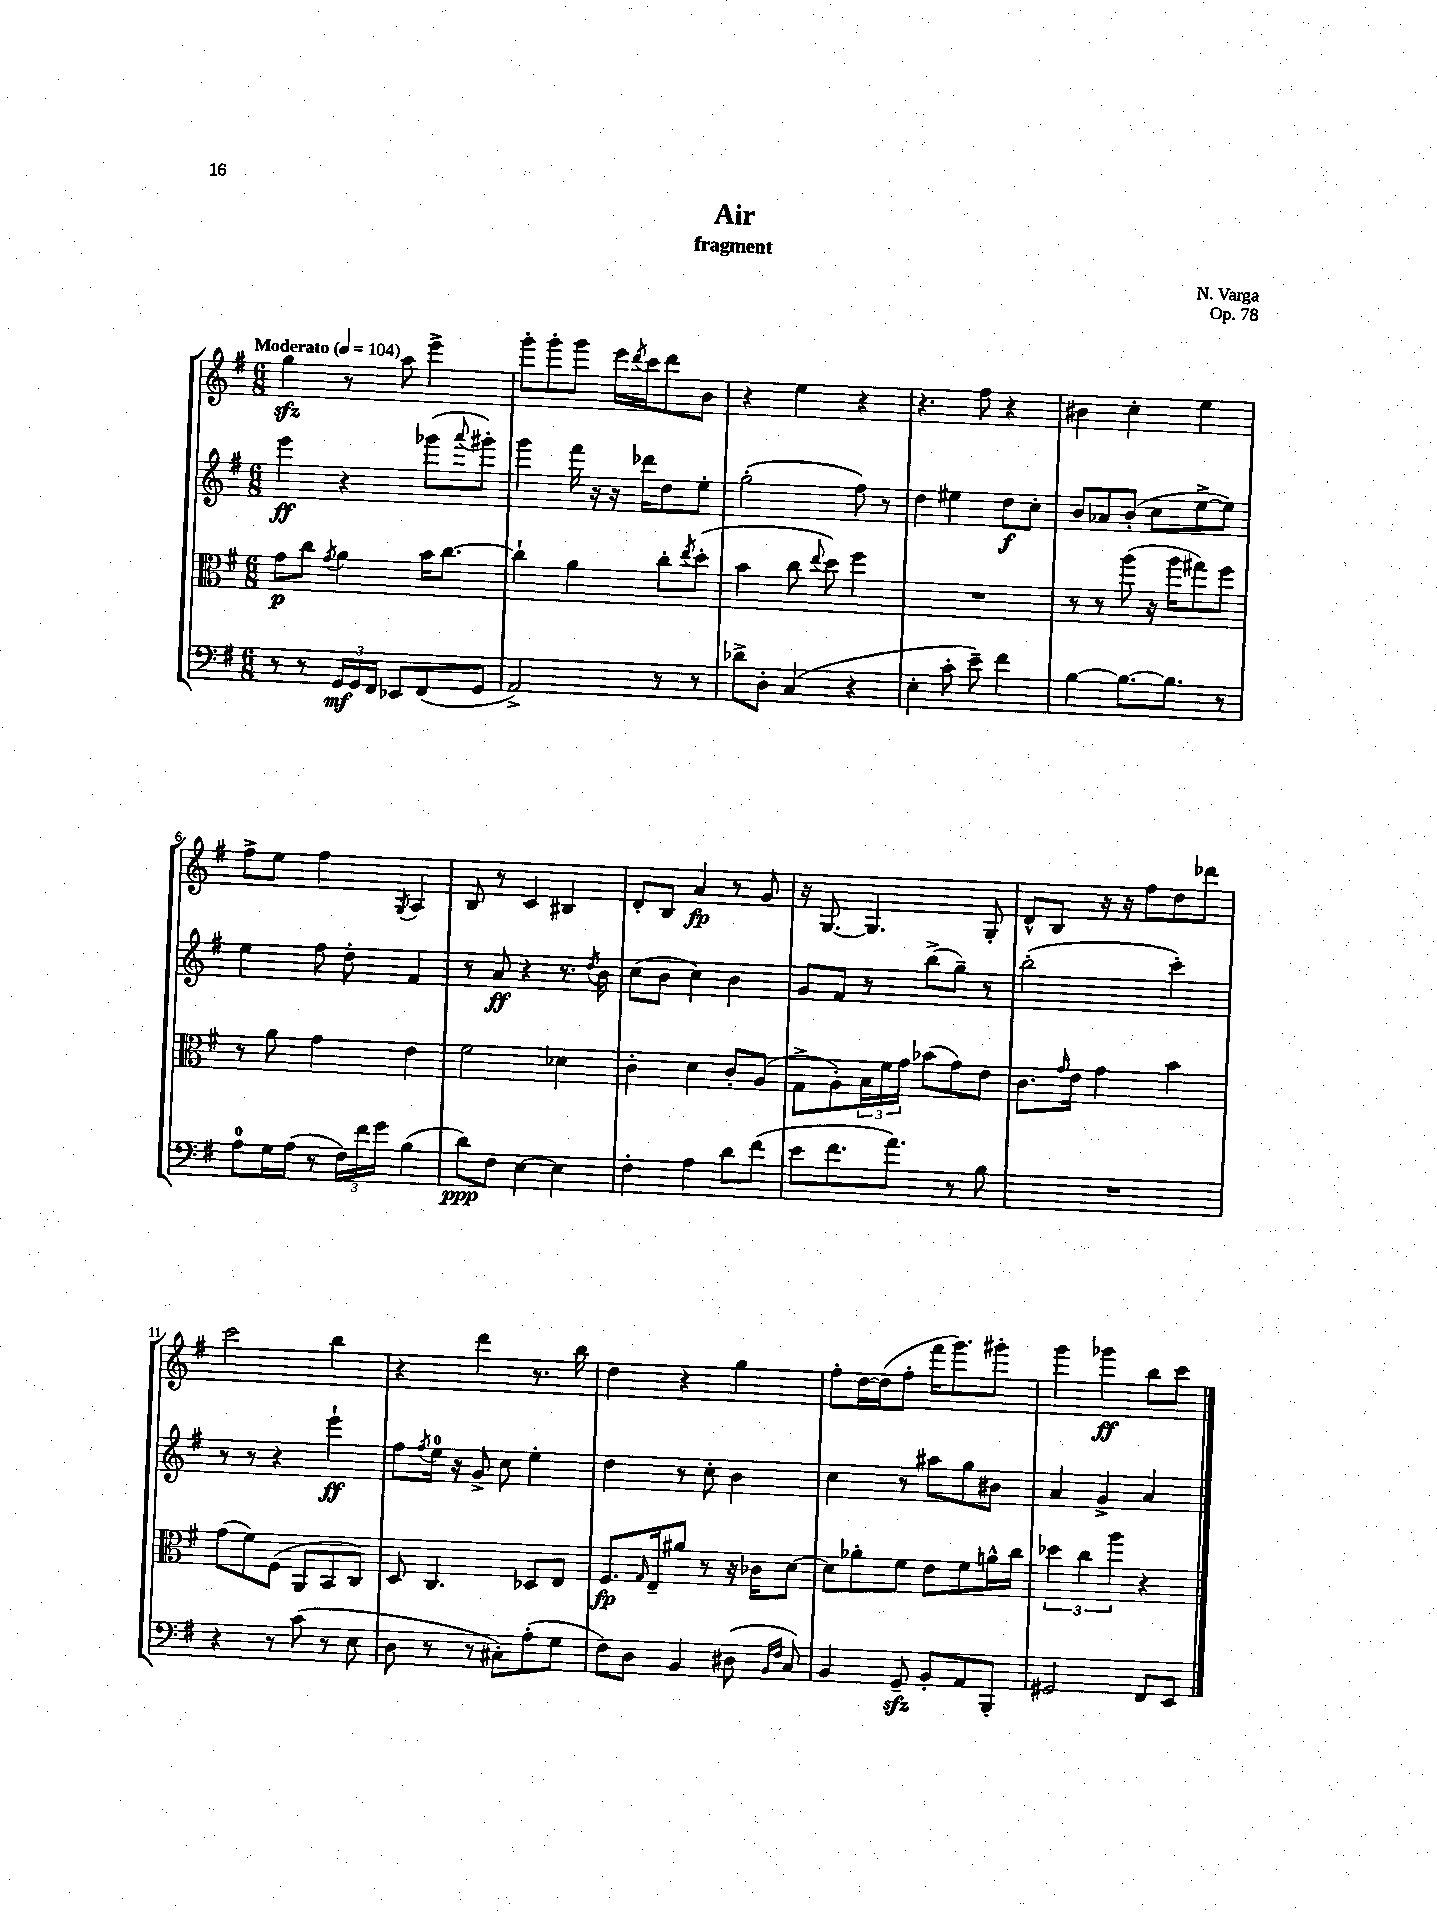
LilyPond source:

\header { title = "Air" composer = "N. Varga" subtitle = "fragment" opus = "Op. 78" }
<<
\new StaffGroup <<
\new Staff = "s0" {
    \clef treble \key g \major \numericTimeSignature \time 6/8 \tempo "Moderato" 4 = 104
    g''4\sfz r8 a''8 e'''4-> |
    g'''8-. g'''8-. g'''8 e'''16 \acciaccatura { d'''8 } c'''16 d'''8 b'8 |
    r4 e''4 r4 |
    r4. fis''8 r4 |
    bis'4 c''4-. e''4 |
    fis''8-> e''8 fis''4 \acciaccatura { g8 } a4 |
    b8 r8 c'4 bis4 |
    d'8-. b8 a'4\fp r8 g'8 |
    r16 g8.~ g4. g8-. |
    d'8-^ b8 r16 r16 fis''8 d''8 des'''8 |
    c'''2 b''4 |
    r4 d'''4 r8. b''16 |
    d''4 r4 g''4 |
    fis''8-. d''16~ d''16( fis''8-. fis'''16 g'''8.) gis'''8-. |
    g'''4 ges'''4\ff b''8 c'''8 \bar "|." |
}
\new Staff = "s1" {
    \clef treble \key g \major \numericTimeSignature \time 6/8
    e'''4\ff r4 ges'''8( \appoggiatura { a'''8 } gis'''8-.) |
    g'''4 fis'''16 r16 r16 des'''16 d''8 e''8-. |
    g''2-.( fis''8) r8 |
    d''4 eis''4 d''8\f c''8-. |
    b'8 aes'8 b'8-.( c''8 e''8~-> e''8) |
    e''4 fis''8 d''8-. fis'4 |
    r8 a'8\ff r4 r8. \acciaccatura { d''8 } b'16 |
    c''8( b'8 c''4) b'4 |
    g'8 fis'8 r8 b''8->( g''8--) r8 |
    b''2-.( c'''4-.) |
    r8 r8 r4 e'''4-!\ff |
    fis''8 \acciaccatura { fis''8 } e''16-0 r16 g'8-> c''8 e''4-. |
    d''4 r8 c''8-. b'4 |
    c''4 r8 ais''8 g''8 bis'8 |
    a'4 g'4-> a'4 \bar "|." |
}
\new Staff = "s2" {
    \clef alto \key g \major \numericTimeSignature \time 6/8
    g'8\p c''8 \acciaccatura { g'8 } a'4 b'16 c''8.~ |
    c''4-! a'4 c''8-. \acciaccatura { e''8 } d''8-.( |
    b'4 c''8 \appoggiatura { e''8 } d''8) fis''4 |
    R2. |
    r8 r8 a''8( r16 a''16 gis''8) fis''8 |
    r8 a'8 g'4 e'4 |
    fis'2 des'4 |
    c'4-. d'4 c'8-. a8( |
    g8-> a8-.) \tuplet 3/2 { b16 fis'16 g'16 } bes'8( g'8) e'8 |
    c'8. \grace { g'16 } e'16 g'4 b'4 |
    g'8( fis'8) fis8( a,8 b,8 c8) |
    d8 c4. des8 e8 |
    fis8.\fp \grace { g16 } e16-- ais'8 r8 r16 ces'16 d'8~ |
    d'8 aes'8-. fis'8 e'8 fis'8 a'16-^ c''16 |
    \tuplet 3/2 { des''4 c''4 a''4 } r4 \bar "|." |
}
\new Staff = "s3" {
    \clef bass \key g \major \numericTimeSignature \time 6/8
    r8 r8 \tuplet 3/2 { g,16\mf g,16 fis,16 } ees,8 fis,8( g,8 |
    a,2->) r8 r8 |
    des'8-> d8-. c4( r4 |
    e4-. c'8-. e'8--) fis'4 |
    b4~ b8.~ b8. r8 |
    a8-0 g16 a16( r8 \tuplet 3/2 { fis16) fis'16 g'16 } b4( |
    d'8\ppp) fis8 e4~ e4 |
    fis4-. a4 d'8 fis'8( |
    e'8 fis'8. a'8.) r8 b8 |
    R2. |
    r4 r8 c'8( r8 e8 |
    d8 r8 r8 cis8-.) a8-.( g8 |
    fis8) d8 b,4 dis8( \grace { b,16 fis16 } c8) |
    b,4 g,8--\sfz b,8-. a,8 b,,8-. |
    gis,2 fis,8 e,8 \bar "|." |
}
>>
>>
